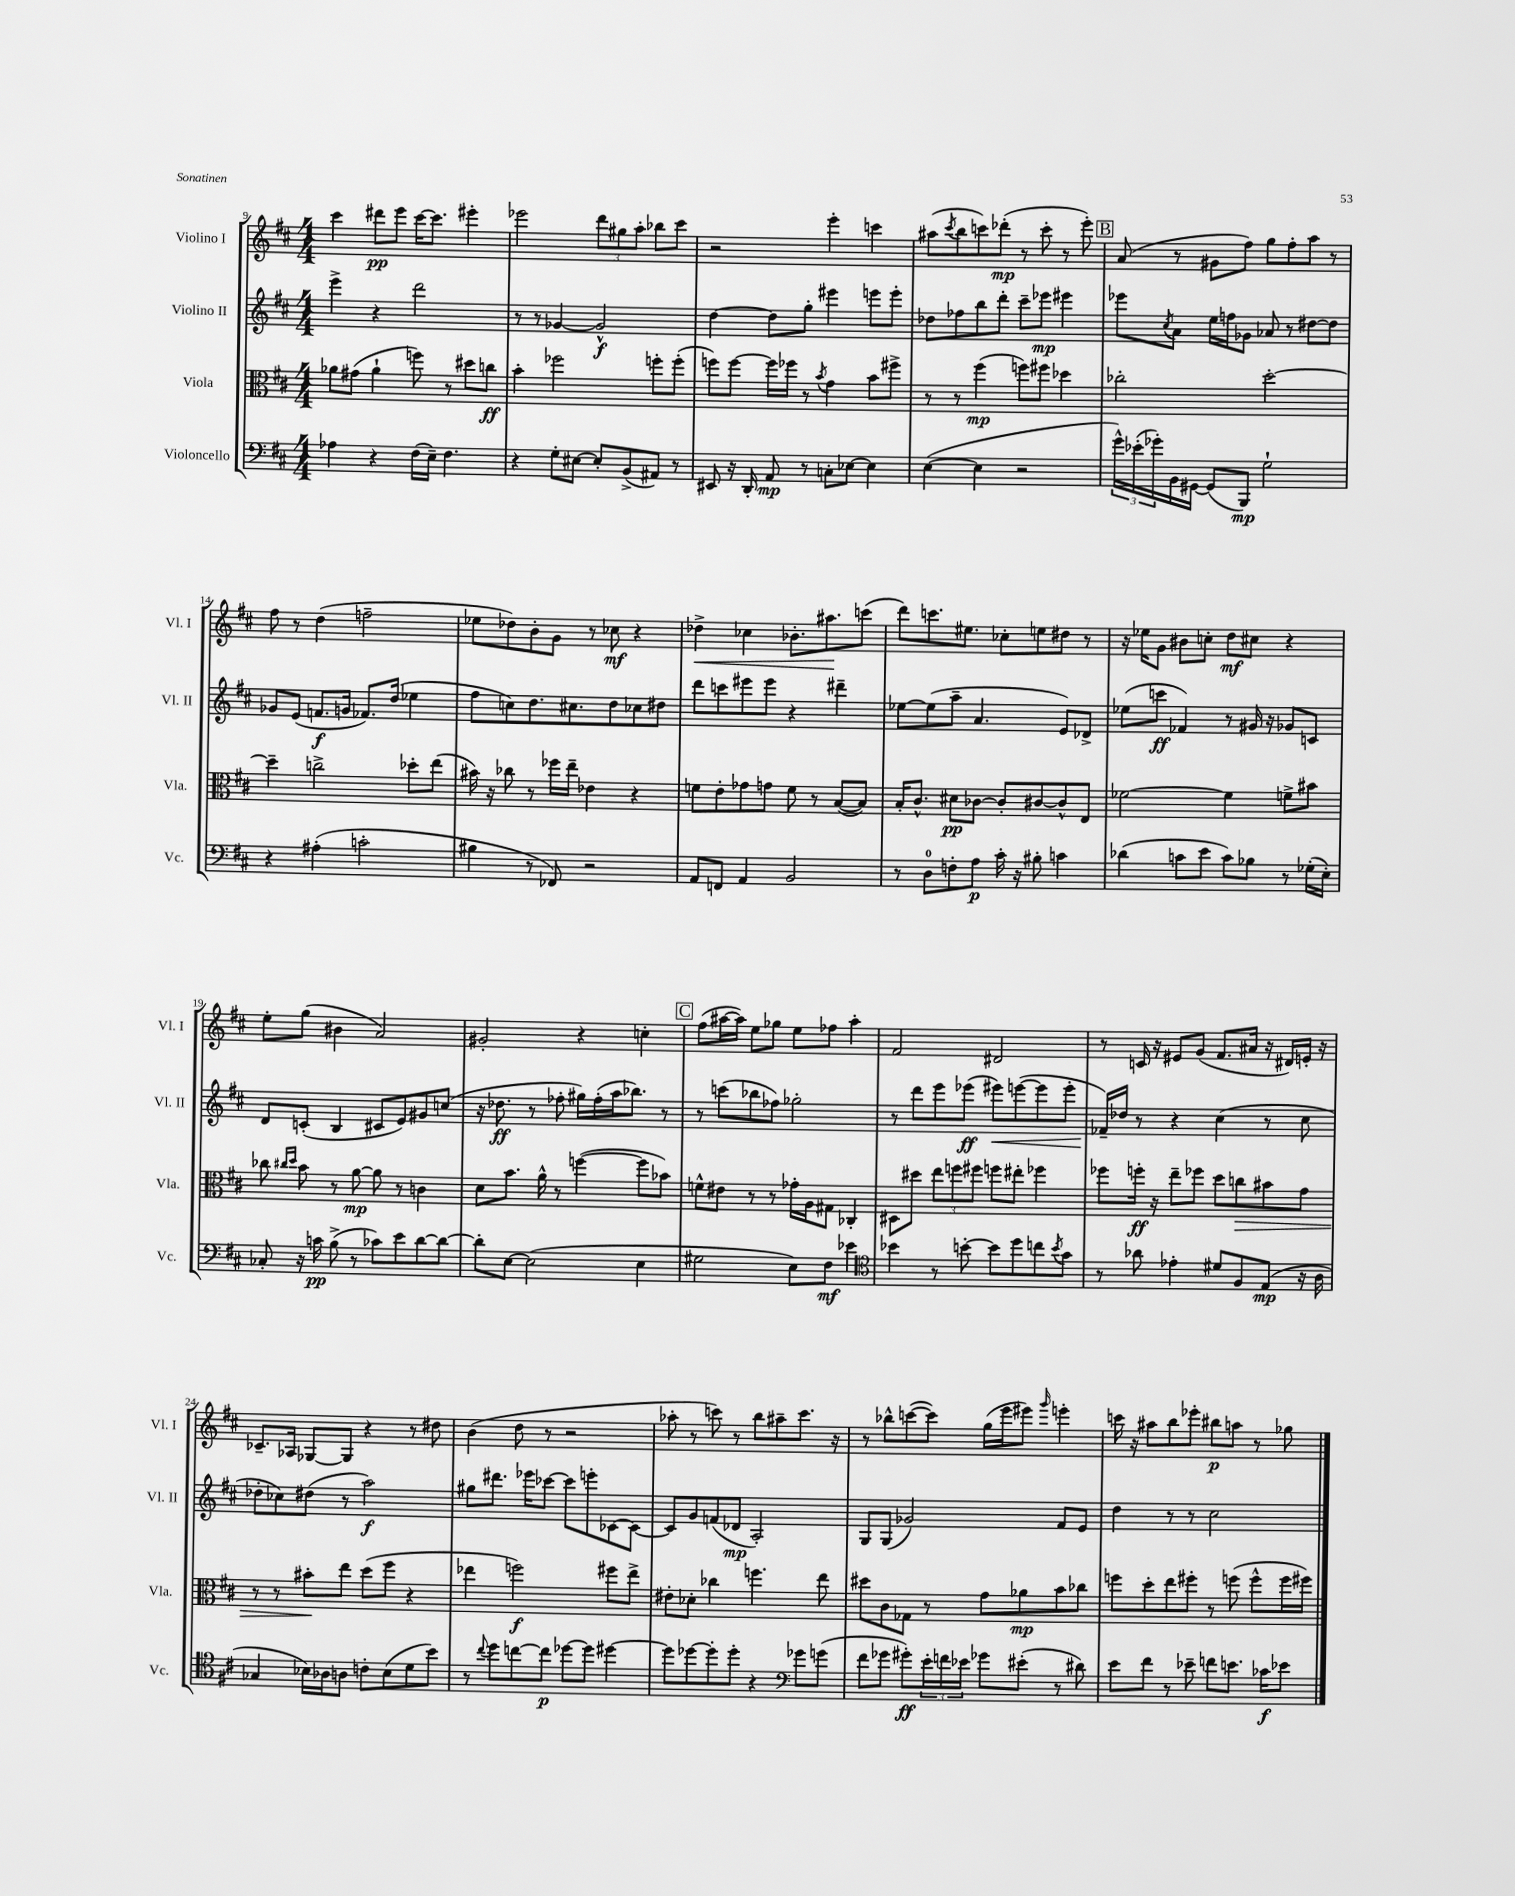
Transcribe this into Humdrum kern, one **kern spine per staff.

**kern	**dynam	**kern	**dynam	**kern	**dynam	**kern	**dynam
*part4	*part4	*part3	*part3	*part2	*part2	*part1	*part1
*staff4	*staff4	*staff3	*staff3	*staff2	*staff2	*staff1	*staff1
*I"Violoncello	*	*I"Viola	*	*I"Violino II	*	*I"Violino I	*
*I'Vc.	*	*I'Vla.	*	*I'Vl. II	*	*I'Vl. I	*
*clefF4	*	*clefC3	*	*clefG2	*	*clefG2	*
*k[f#c#]	*	*k[f#c#]	*	*k[f#c#]	*	*k[f#c#]	*
*M4/4	*	*M4/4	*	*M4/4	*	*M4/4	*
=9	=9	=9	=9	=9	=9	=9	=9
4A-X\	.	8a-X\L	.	4eee^\	.	4ccc#\	.
.	.	(8g#X\J	.	.	.	.	.
4r	.	4a-`\	.	4r	.	8ddd#X\L	pp
.	.	.	.	.	.	8eee\J	.
(16F#\LL	.	8ffn\)	.	2ddd\	.	[16ccc#\KL	.
16E~\JJ)	.	.	.	.	.	8.ccc#\J]	.
4.F#\	.	8r	.	.	.	.	.
.	.	8dd#X\L	.	.	.	4eee#X'\	.
.	.	8ccn\J	ff	.	.	.	.
=10	=10	=10	=10	=10	=10	=10	=10
4r	.	4b'\	.	8r	.	2eee-X\	.
.	.	.	.	8r	.	.	.
8G'\L	.	2ff-X\	.	[4g-X/	.	.	.
[8E#X\J	.	.	.	.	.	.	.
8E#'/L]	.	.	.	2g-^^/]	f	12ddd\L	.
.	.	.	.	.	.	12gg#X\	.
(8BB^/	.	.	.	.	.	.	.
.	.	.	.	.	.	12aa'\J	.
8AA#X/J)	.	8ffn'\L	.	.	.	8bb-X\L	.
8r	.	(8ff'\J	.	.	.	8ccc#\J	.
=11	=11	=11	=11	=11	=11	=11	=11
8EE#X/	.	8ffn\L)	.	[4dd\	.	2r	.
16r	.	[8ff\J	.	.	.	.	.
16DD'/	.	.	.	.	.	.	.
8AA/	mp	16ff\LL]	.	8dd\L]	.	.	.
.	.	16ff-X\JJ	.	.	.	.	.
8r	.	8r	.	8gg'\J	.	.	.
.	.	8qb/	.	.	.	.	.
8Cn'\L	.	4g\	.	4eee#X\	.	4eee'\	.
[8E-X\J	.	.	.	.	.	.	.
4E-\]	.	8b\L	.	8eeen\L	.	4cccn\	.
.	.	8ff#X^\J	.	8eee'\J	.	.	.
=12	=12	=12	=12	=12	=12	=12	=12
([4E\	.	8r	.	8dd-X\L	.	(8aa#X\L	.
.	.	.	.	.	.	8qccc#/	.
.	.	8r	.	8ff-X\	.	8bb\	.
4E\]	.	(4ff#\	mp	8bb\	.	8cccn\)	.
.	.	.	.	8ddd'\J	.	(8ddd-X'\J	mp
2r	.	8ffn\L)	.	8ccc#~\L	.	8r	.
.	.	8ff#X\J	.	8eee-X\J	mp	8ccc'\	.
.	.	4dd-X\	.	4eee#X\	.	8r	.
.	.	.	.	.	.	8eee'\)	.
!!LO:REH:place=s1:t=B
=13	=13	=13	=13	=13	=13	=13	=13
24g^^\LL)	.	2cc-X'\	.	8eee-X\L	.	(8a/	.
(24e-X'\	.	.	.	.	.	.	.
24g-X'\)	.	.	.	.	.	.	.
.	.	.	.	8qcc#/	.	.	.
16BB\	.	.	.	8a\J	.	8r	.
[16GG#X\JJ	.	.	.	.	.	.	.
(8GG#/L]	.	.	.	16ee\LL	.	8g#X\L	.
.	.	.	.	16ffn\J	.	.	.
8BBB/J)	mp	.	.	8g-X\J	.	8ff#\J)	.
2G`\	.	[2dd'\	.	8a-X/	.	8gg\L	.
.	.	.	.	8r	.	8ff#'\	.
.	.	.	.	[8dd#X\L	.	8aa\J	.
.	.	.	.	8dd#\J]	.	8r	.
!!LO:LB:g=z
=14	=14	=14	=14	=14	=14	=14	=14
4r	.	4dd~\]	.	8g-X/L	.	8ff#\	.
.	.	.	.	(8e/J	.	8r	.
(4A#X'\	.	2ccn^\	.	8.fn/L	f	(4dd\	.
.	.	.	.	16gn/Jk	.	.	.
2cn'\	.	.	.	8.f-X/L)	.	2ffn~\	.
.	.	.	.	(16dd/Jk	.	.	.
.	.	8dd-X'\L	.	4ee-X\	.	.	.
.	.	(8ee\J	.	.	.	.	.
=15	=15	=15	=15	=15	=15	=15	=15
4B#X\	.	16b#X\)	.	8ff#\L	.	8ee-X\L	.
.	.	16r	.	.	.	.	.
.	.	8cc-X\	.	8ccn\)	.	8dd-X\)	.
8r	.	8r	.	8.dd\	.	8b'\	.
8FF-X/)	.	16ff-X\LL	.	.	.	8g\J	.
.	.	16ee~\JJ	.	8.cc#X\	.	.	.
2r	.	4e-X\	.	.	.	8r	.
.	.	.	.	8dd\	.	8cc-X\	mf
.	.	4r	.	8cc-X\	.	4r	.
.	.	.	.	8dd#X\J	.	.	.
=16	=16	=16	=16	=16	=16	=16	=16
!	!	!	!	!	!	!	!LO:HP:b
8AA/L	.	8fn\L	.	8ddd\L	.	4dd-X^\	<
8FFn/J	.	8e'\	.	8cccn\	.	.	.
4AA/	.	8g-X\	.	8eee#X\	.	4cc-X\	.
.	.	8gn\J	.	8eee#\J	.	.	.
2BB/	.	8f\	.	4r	.	8.b-X'\L	.
.	.	8r	.	.	.	.	.
.	.	.	.	.	.	8.aa#X\	.
.	.	([8B/L	.	4ddd#X~\	.	.	.
.	.	8B/J])	.	.	.	(8cccn\J	[
=17	=17	=17	=17	=17	=17	=17	=17
8r	.	16B'/KL	.	[8ee-X\L	.	8ddd\L)	.
.	.	8.c#^^/J	.	.	.	.	.
8D\L	.	.	.	(8ee-\]	.	8.cccn\	.
8Fn'\	.	8d#X\L	pp	8aa~\J	.	.	.
.	.	.	.	.	.	8.ee#X\J	.
8A\J	p	[8c-X\J	.	4.a/	.	.	.
16c#'\	.	8c-'/L]	.	.	.	8cc-X'\L	.
16r	.	.	.	.	.	.	.
8B#X'\	.	[8c#X/	.	.	.	8een\	.
4cn\	.	8c#^^/]	.	8e/L)	.	8dd#X\J	.
.	.	8E/J	.	8d-X^/J	.	8r	.
=18	=18	=18	=18	=18	=18	=18	=18
(4d-X\	.	[2f-X\	.	(8ee-X\L	.	16r	.
.	.	.	.	.	.	16ee-X\KL	.
.	.	.	.	8cccn\J	ff	8g\J	.
8cn\L	.	.	.	4f-X/)	.	8b#X\L	.
8e\J	.	.	.	.	.	8ccn'\J	.
8c\L)	.	4f-\]	.	8r	.	8dd\L	mf
8B-X\J	.	.	.	16g#X/	.	8cc#X\J	.
.	.	.	.	16r	.	.	.
8r	.	8fn^\L	.	8g-X/L	.	4r	.
(16G-X'\LL	.	8b#X\J	.	8cn/J	.	.	.
16E'\JJ)	.	.	.	.	.	.	.
!!LO:LB:g=z
=19	=19	=19	=19	=19	=19	=19	=19
8C-X'/	.	8cc-X\	.	8d/L	.	8ee'\L	.
.	.	16qqcc#X/LL	.	.	.	.	.
.	.	16qqdd/JJ	.	.	.	.	.
16r	.	8b\	.	(8cn'/J	.	(8gg\J	.
16cn\	pp	.	.	.	.	.	.
(8B^\	.	8r	.	4B/	.	4b#X\	.
8r	.	[8a\	mp	.	.	.	.
8c-X\L)	.	8a\]	.	8c#X/L	.	2a/)	.
8e\	.	8r	.	8e/)	.	.	.
[8d\	.	4cn\	.	8g#X/	.	.	.
8d\J_	.	.	.	(8ccn/J	.	.	.
=20	=20	=20	=20	=20	=20	=20	=20
8d'\L]	.	8d\L	.	16r	.	2g#X'/	.
.	.	.	.	8.dd-X\	ff	.	.
[8E\J	.	8.b\J	.	.	.	.	.
(2E\]	.	.	.	8r	.	.	.
.	.	16a^^\	.	.	.	.	.
.	.	8r	.	8ff-X'\	.	.	.
.	.	([4ffn\	.	16gg#X\LL)	.	4r	.
.	.	.	.	(16ff-'\	.	.	.
.	.	.	.	16aa\J	.	.	.
.	.	.	.	8.bb-X\J)	.	.	.
4E\	.	8ff\L]	.	.	.	4ccn'\	.
.	.	8b-X\J)	.	8r	.	.	.
!!LO:REH:place=s1:t=C
=21	=21	=21	=21	=21	=21	=21	=21
2G#X\	.	8fn^^\L	.	8r	.	(8ff#\L	.
.	.	8e#X\J	.	(8cccn\L	.	[16aa#X\L	.
.	.	.	.	.	.	16aa#\JJ])	.
.	.	8r	.	8bb-X\	.	8ee\L	.
.	.	8r	.	8ff-X\J)	.	8gg-X\J	.
8E\L)	.	16g-X'\LL	.	2gg-X'\	.	8ee\L	.
.	.	16A\J	.	.	.	.	.
8F#\J	mf	8G#X\J	.	.	.	8ff-X\J	.
4e-X\	.	4C-X'/	.	.	.	4aa#'\	.
=22	=22	=22	=22	=22	=22	=22	=22
*clefC4	*	*	*	*	*	*	*
4b-X\	.	8D#X\L	.	8r	.	2f#/	.
.	.	8dd#X\J	.	8ddd\L	.	.	.
8r	.	12ee\L	.	8eee\	.	.	.
.	.	12ffn\	.	.	.	.	.
[8bn'\	.	.	.	(8eee-X\J	ff	.	.
.	.	12ff#X\J	.	.	.	.	.
!	!	!	!	!	!LO:HP:b	!	!
8b\L]	.	8ffn\L	.	8eee#X\L)	<	2d#X/	.
8dd\	.	8ee#X'\J	.	([8eeen\	.	.	.
8ccn\	.	4ff-X\	.	8eee\]	.	.	.
8qb/	.	.	.	.	.	.	.
8g\J	.	.	.	8eee'\J	.	.	.
=23	=23	=23	=23	=23	=23	=23	=23
8r	.	8ff-X\L	.	16f-X~/LL)	.	8r	.
.	.	.	.	16dd-X/JJ	[	.	.
8a-X\	.	16ffn'\Jk	ff	8r	.	16cn/	.
.	.	16r	.	.	.	16r	.
4e-X'\	.	8ee~\L	.	4r	.	8e#X/L	.
.	.	8ff-X\J	.	.	.	(8g/J	.
8d#X/L	.	8dd\L	.	(4cc#\	.	8.f#/L	.
!	!	!	!LO:HP:b	!	!	!	!
8F#/	.	8ccn\	>	.	.	.	.
.	.	.	.	.	.	16a#X/Jk	.
(8E/J	mp	8b#X\	.	8r	.	16r	.
.	.	.	.	.	.	16d#X/LL)	.
16r	.	8g\J	.	8cc#\	.	16en'/JJ	.
16A\	.	.	.	.	.	16r	.
!!LO:LB:g=z
=24	=24	=24	=24	=24	=24	=24	=24
4G-X/	.	8r	.	8dd-X'\L	.	8.c-X~/L	.
.	.	8r	.	8cc-X\)	.	.	.
.	.	.	.	.	.	16A-X/Jk	.
16B-X\LL)	.	8b#X'\L	.	(8dd#X\J	.	[8G-X/L	.
16A-X\J	.	.	.	.	.	.	.
8An\J	.	8ee\J	]	8r	.	8G-/J]	.
8cn'\L	.	(8dd\L	.	2aa\)	f	4r	.
(8B-\	.	8ff#\J	.	.	.	.	.
8d\	.	4r	.	.	.	8r	.
8b\J)	.	.	.	.	.	8dd#X\	.
=25	=25	=25	=25	=25	=25	=25	=25
8r	.	4ee-X\	.	8gg#X\L	.	(4b\	.
8qqcc#/	.	.	.	.	.	.	.
8dd\L	.	.	.	8.ddd#X\J	.	.	.
[8ccn\	.	2ffn\)	f	.	.	8dd\	.
.	.	.	.	16eee-X\KL	.	.	.
8cc\J]	p	.	.	[8ccc-X\J	.	8r	.
[8dd-X\L	.	.	.	8ccc-\L]	.	2r	.
8dd-\J]	.	.	.	8eeen'\	.	.	.
[4dd#X\	.	8ff#X\L	.	[8c-X\	.	.	.
.	.	8ee-^\J	.	8c-\J_	.	.	.
=26	=26	=26	=26	=26	=26	=26	=26
8dd#\L]	.	8e#X'\L	.	8c-/L]	.	8aa-X'\	.
[8dd-X\	.	8d-X'\J	.	8g/	.	8r	.
8dd-'\]	.	4cc-X\	.	(8fn/	.	8cccn\)	.
8dd-'\J	.	.	.	8d-X/J	mp	8r	.
4r	.	4.ffn\	.	2A'/)	.	8bb\L	.
.	.	.	.	.	.	8aa#X~\	.
*clefF4	*	*	*	*	*	*	*
8g-X\L	.	.	.	.	.	8.ccc\J	.
(8gn\J	.	8ee\	.	.	.	.	.
.	.	.	.	.	.	16r	.
=27	=27	=27	=27	=27	=27	=27	=27
8f#\L	.	8dd#X\L	.	8G/L	.	8r	.
8g-X\J	.	8c#\	.	(8G/J	.	8bb-X^^\L	.
8g#X'\L)	ff	8G-X\J	.	2g-X/)	.	([8cccn\	.
24e'\L	.	8r	.	.	.	8ccc\J])	.
24fn\	.	.	.	.	.	.	.
24e-X\JJ	.	.	.	.	.	.	.
8g-X\L	.	8g\L	.	.	.	(16gg\LL	.
.	.	.	.	.	.	16eee\J	.
(8e#X'\J	.	8a-X\	mp	.	.	8eee#X\J)	.
.	.	.	.	.	.	16qqggg/	.
8r	.	8b\	.	8f#/L	.	4eeen'\	.
8d#X\)	.	8cc-X\J	.	8e/J	.	.	.
=28	=28	=28	=28	=28	=28	=28	=28
8e\L	.	8ffn\L	.	4dd\	.	16cccn\	.
.	.	.	.	.	.	16r	.
8f#\J	.	8dd'\	.	.	.	8aa#X\L	.
8r	.	8ee\	.	8r	.	8bb\	.
8e-X~\	.	8ff#X'\J	.	8r	.	8eee-X'\J	.
8fn\L	.	8r	.	2cc#\	.	8bb#X\L	p
8.en\J	.	(8ffn\	.	.	.	8aan\J	.
.	.	8ff^^\L	.	.	.	8r	.
16c-X\KL	f	.	.	.	.	.	.
8e-X\J	.	16ff\L	.	.	.	8gg-X\	.
.	.	16ff#X\JJ)	.	.	.	.	.
==	==	==	==	==	==	==	==
*-	*-	*-	*-	*-	*-	*-	*-
